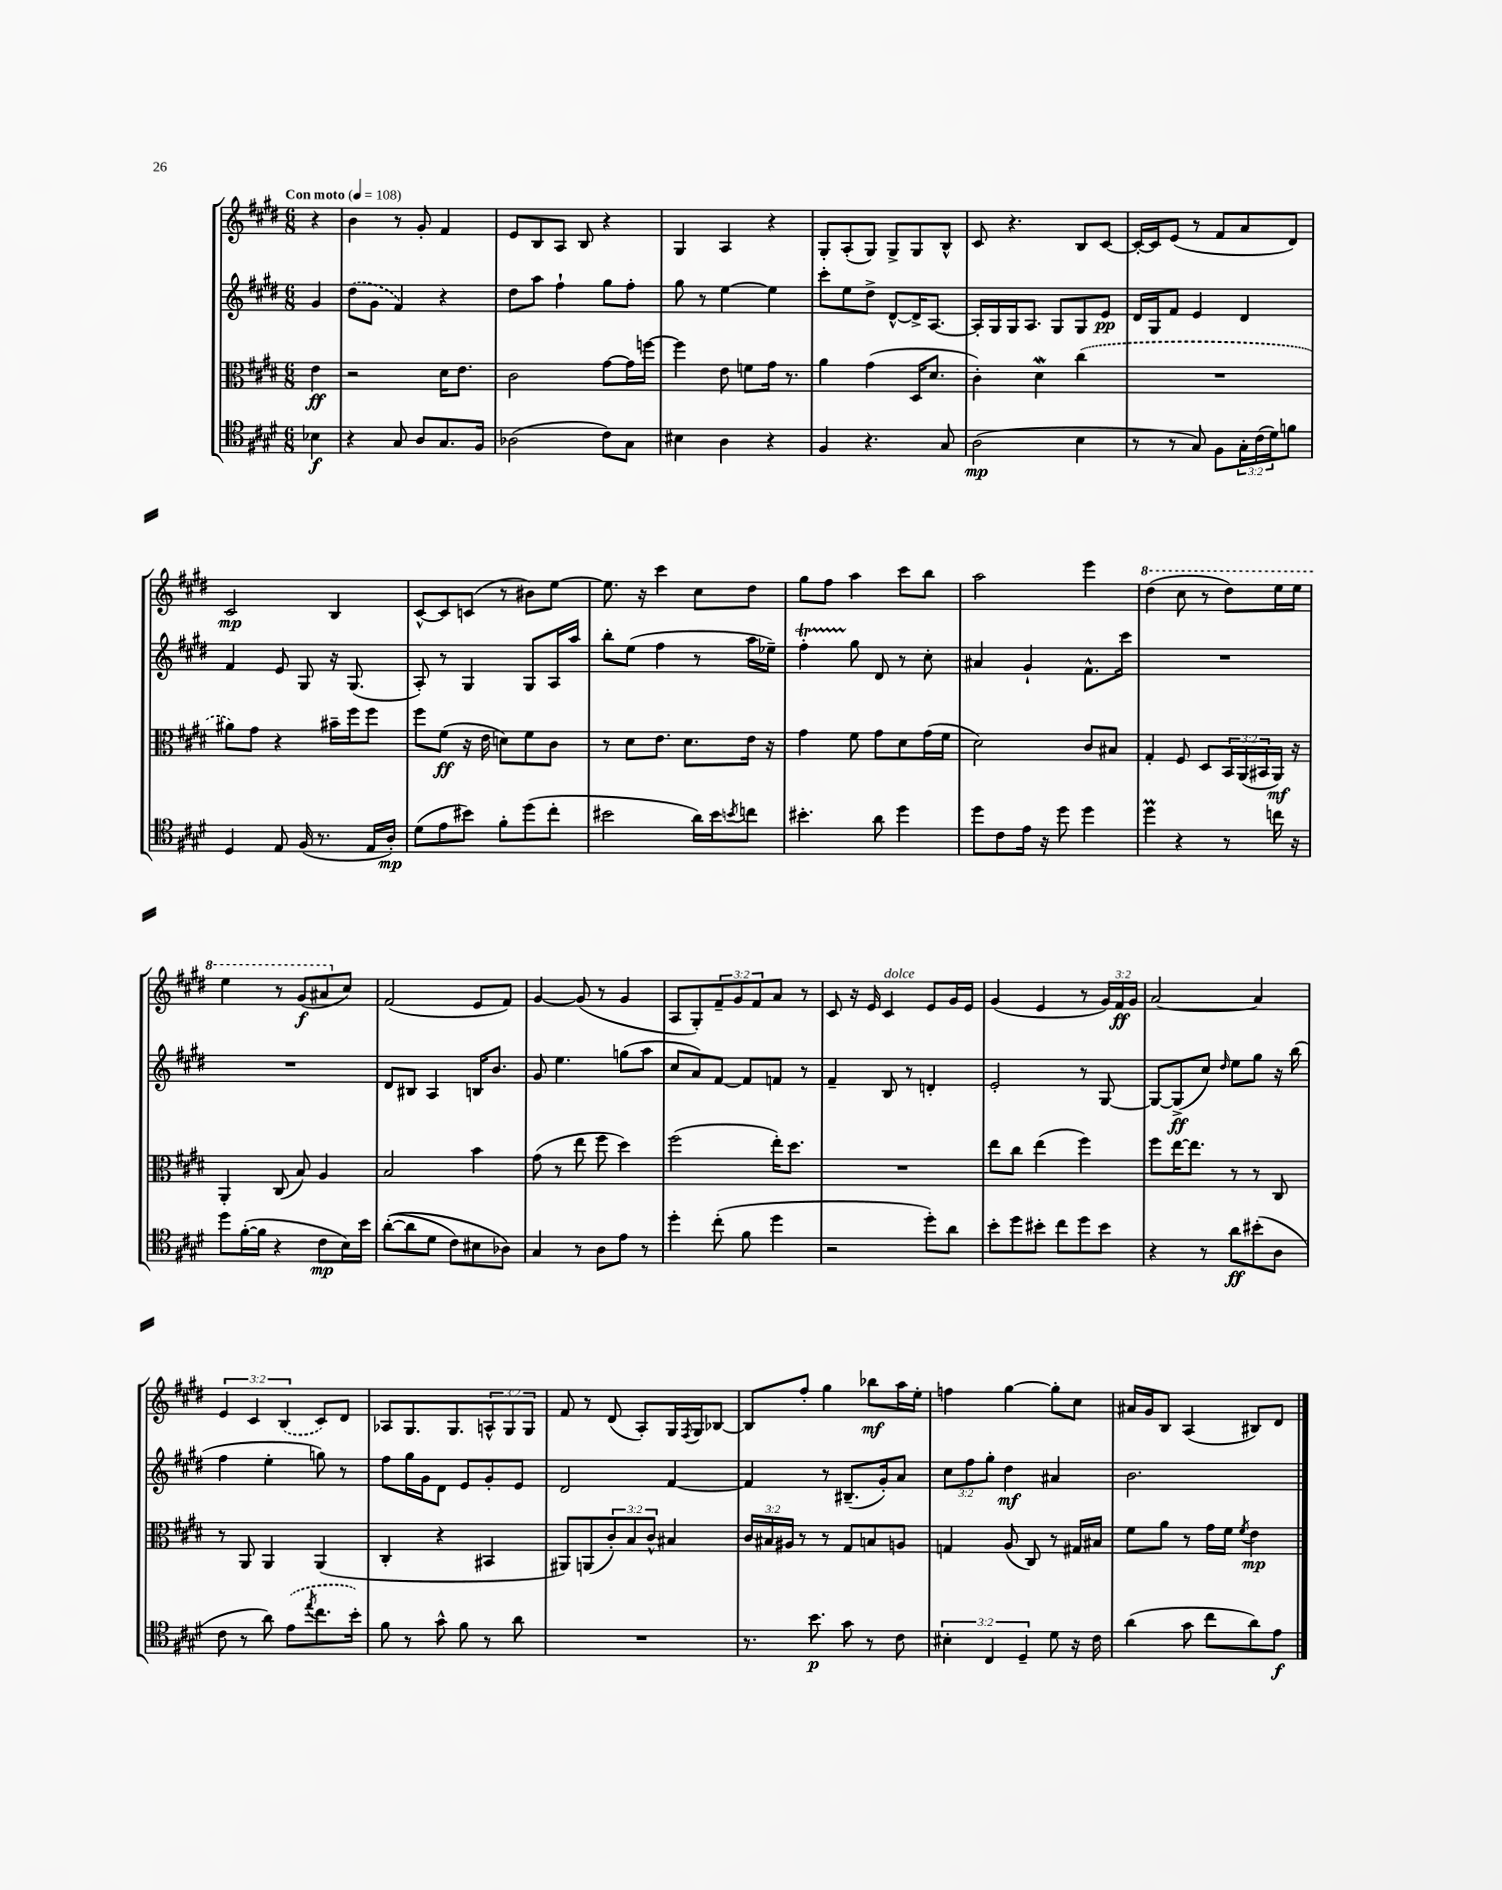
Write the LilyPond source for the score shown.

<<
\new StaffGroup <<
\new Staff = "s0" {
    \clef treble \key e \major \numericTimeSignature \time 6/8 \override Staff.TupletNumber.text = #tuplet-number::calc-fraction-text \partial 4 \tempo "Con moto" 4 = 108
    r4 |
    b'4 r8 gis'8-. fis'4 |
    e'8 b8 a8 b8 r4 |
    gis4 a4 r4 |
    gis8-. a8-.( gis8) gis8-> gis8 b8-^ |
    cis'8 r4. b8 cis'8~ |
    cis'16~-. cis'16 e'8( r8 fis'8 a'8 dis'8) |
    cis'2\mp b4 |
    cis'8~-^ cis'8 c'8( r8 bis'8) e''8~ |
    e''8. r16 cis'''4 cis''8 dis''8 |
    gis''8 fis''8 a''4 cis'''8 b''8 |
    a''2 e'''4 |
    \ottava #1 dis'''4( cis'''8 r8 dis'''8) e'''16 e'''16 |
    e'''4 r8 gis''8\f( ais''8 \ottava #0 cis''8) |
    fis'2( e'8 fis'8) |
    gis'4~ gis'8( r8 gis'4 |
    a8 gis8-.) \tuplet 3/2 { fis'8-- gis'8 fis'8 } a'8 r8 |
    cis'8 r16 e'16 cis'4^\markup { \italic "dolce" } e'8 gis'16 e'16 |
    gis'4( e'4 r8 \tuplet 3/2 { gis'16) fis'16\ff gis'16 } |
    a'2~ a'4 |
    \tuplet 3/2 { e'4 cis'4 \once \slurDashed b4( } cis'8) dis'8 |
    aes8 gis8. gis8. \tuplet 3/2 { a8-^ gis8 gis8 } |
    fis'8 r8 dis'8( a8-.) gis16 \acciaccatura { fis8 } gis16 bes8~ |
    bes8 fis''8-. gis''4 bes''8\mf a''16 e''16-. |
    f''4 gis''4~ gis''8-. cis''8 |
    ais'16 gis'16 b8 a4( bis8) dis'8 \bar "|." |
}
\new Staff = "s1" {
    \clef treble \key e \major \numericTimeSignature \time 6/8 \override Staff.TupletNumber.text = #tuplet-number::calc-fraction-text \partial 4
    gis'4 |
    \once \slurDashed dis''8( gis'8 fis'4) r4 |
    dis''8 a''8 fis''4-! gis''8 fis''8-. |
    gis''8 r8 e''4~ e''4 |
    cis'''8-. e''8 dis''8-> dis'8~-^ dis'16-> a8.~ |
    a16-. gis16 gis16 a8. gis8 gis8 e'8\pp |
    dis'16 gis16 fis'8 e'4 dis'4 |
    fis'4 e'8 gis8 r16 gis8.( |
    a8-.) r8 gis4 gis8 a16 a''16 |
    b''8-. e''8( fis''4 r8 a''16 ees''16--) |
    fis''4-.\startTrillSpan gis''8\stopTrillSpan dis'8 r8 cis''8-. |
    ais'4 gis'4-! fis'8.-^ cis'''16 |
    R2. |
    R2. |
    dis'8 bis8 a4 b16 b'8. |
    gis'8 e''4. g''8( a''8 |
    cis''8 a'8) fis'8~ fis'8 f'8 r8 |
    fis'4-- b8 r8 d'4-. |
    e'2-. r8 gis8~ |
    gis8~ gis8->\ff( cis''8) \grace { dis''16 } e''8 gis''8 r16 b''16( |
    fis''4 e''4-. g''8) r8 |
    fis''8 gis''16 gis'16 dis'8 e'8 gis'8-. e'8 |
    dis'2 fis'4~ |
    fis'4 r8 bis8.--( gis'16-.) a'8 |
    \tuplet 3/2 { cis''8 fis''8 gis''8-. } dis''4\mf ais'4 |
    b'2. \bar "|." |
}
\new Staff = "s2" {
    \clef alto \key e \major \numericTimeSignature \time 6/8 \override Staff.TupletNumber.text = #tuplet-number::calc-fraction-text \partial 4
    e'4\ff |
    r2 dis'16 e'8. |
    cis'2 gis'8~ gis'16 f''16~ |
    f''4 e'8 f'8 gis'16 r8. |
    a'4 gis'4( dis16 dis'8. |
    cis'4-.) dis'4\mordent \once \slurDashed cis''4( |
    R2. |
    ais'8) gis'8 r4 bis'16-- fis''16 fis''8 |
    fis''8 fis'8\ff( r16 e'16 d'8) fis'8 cis'8 |
    r8 dis'8 e'8. dis'8. e'16 r16 |
    gis'4 fis'8 gis'8 dis'8 gis'16( fis'16 |
    dis'2) cis'8 bis8 |
    gis4-. fis8 dis8 \tuplet 3/2 { b,16 a,16( bis,16 } a,16\mf) r16 |
    a,4-. cis8( b8) a4 |
    b2 b'4 |
    gis'8( r8 e''8 fis''8 dis''4) |
    fis''2( e''16-.) dis''8. |
    R2. |
    e''8 cis''8 e''4( fis''4) |
    fis''8 e''16~ e''8. r8 r8 cis8 |
    r8 a,8 a,4 a,4( |
    cis4-. r4 bis,4 |
    ais,8) a,8( \tuplet 3/2 { cis'8-.) b8 cis'8-^ } bis4 |
    \tuplet 3/2 { cis'16 bis16 ais16 } r8 r8 gis8 b8 a8 |
    g4 a8( cis8) r8 gis16 bis16 |
    fis'8 a'8 r8 gis'16 fis'16 \acciaccatura { fis'8 } e'4\mp \bar "|." |
}
\new Staff = "s3" {
    \clef tenor \key e \major \numericTimeSignature \time 6/8 \override Staff.TupletNumber.text = #tuplet-number::calc-fraction-text \partial 4
    bes4\f |
    r4 gis8 a8 gis8. fis16 |
    aes2( cis'8) gis8 |
    bis4 a4 r4 |
    fis4 r4. gis8 |
    a2\mp( b4 |
    r8 r8 gis8) fis8 \tuplet 3/2 { gis16-. cis'16( dis'16) } f'8 |
    dis4 e8 fis16( r8. e16 a16-.\mp) |
    dis'8( e'8 bis'8) fis'8-. dis''8( cis''8-. |
    bis'2 a'16) bis'16 \acciaccatura { b'8 } c''8 |
    bis'4.-. a'8 dis''4 |
    dis''8 cis'8 e'16 r16 dis''8 dis''4 |
    dis''4\prall r4 r8 c''16 r16 |
    dis''8 fis'16~-.( fis'16 r4 cis'8\mp b16) b'16 |
    a'8~-.(\( a'8 dis'8 cis'8) bis8 aes8\) |
    gis4 r8 a8 e'8 r8 |
    dis''4-. cis''8-.( fis'8 dis''4 |
    r2 dis''8-.) a'8 |
    b'8-. dis''8 bis'8-. cis''8 dis''8 bis'8 |
    r4 r8 a'8\ff bis'8-.( a8 |
    cis'8 r8 a'8) \once \slurDashed e'8( \acciaccatura { e''8 } cis''8. b'16-.) |
    fis'8 r8 gis'8-^ fis'8 r8 a'8 |
    R2. |
    r8. b'8.\p gis'8 r8 cis'8 |
    \tuplet 3/2 { bis4-. cis4 dis4-- } dis'8 r16 cis'16 |
    a'4( gis'8 cis''8 a'8) e'8\f \bar "|." |
}
>>
>>
\layout { \context { \Score \remove "Bar_number_engraver" } }
